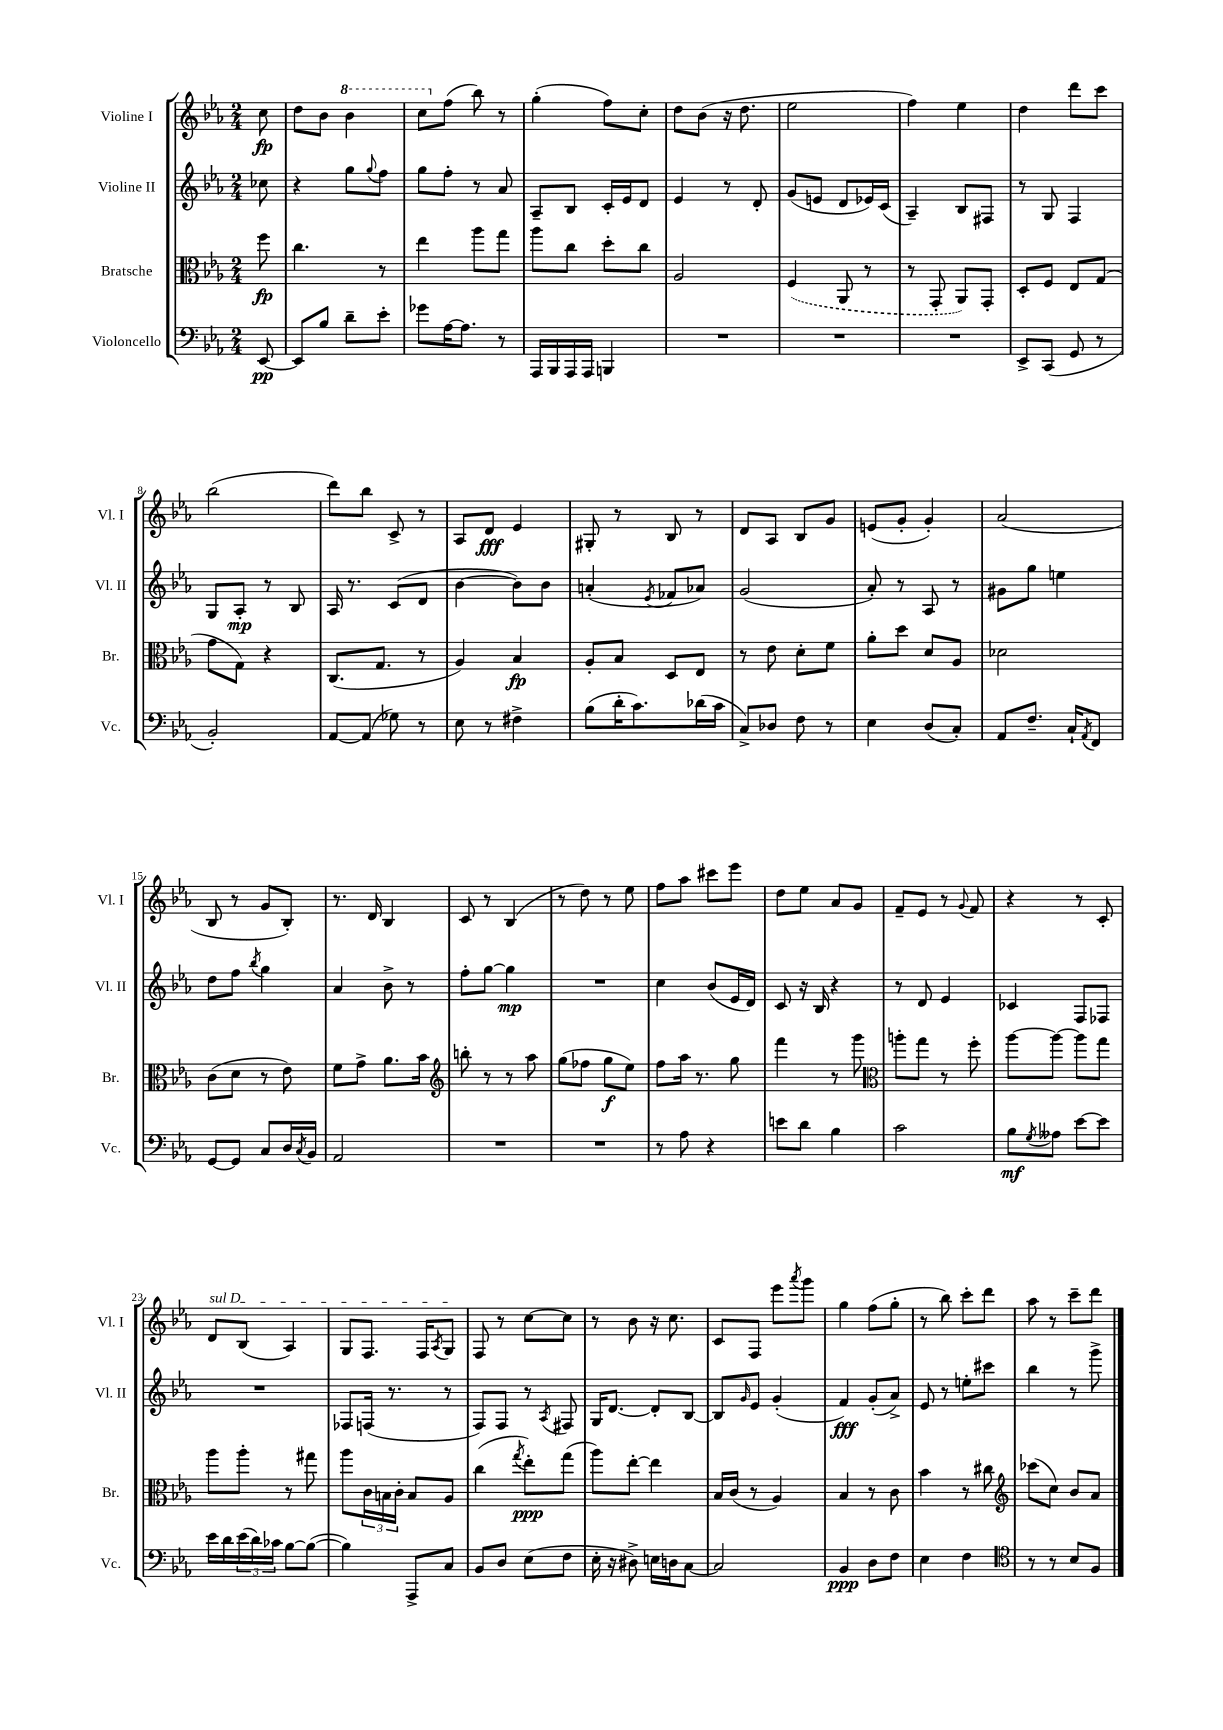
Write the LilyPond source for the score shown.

<<
\new StaffGroup <<
\new Staff = "s0" \with { instrumentName = "Violine I" shortInstrumentName = "Vl. I" } {
    \clef treble \key ees \major \numericTimeSignature \time 2/4 \partial 8
    c''8\fp |
    d''8 bes'8 \ottava #1 bes''4 |
    c'''8 \ottava #0 f''8( bes''8) r8 |
    g''4-.( f''8) c''8-. |
    d''8 bes'8( r16 d''8. |
    ees''2 |
    f''4) ees''4 |
    d''4 d'''8 c'''8 |
    bes''2( |
    d'''8) bes''8 c'8-> r8 |
    aes8 d'8\fff ees'4 |
    gis8-. r8 bes8 r8 |
    d'8 aes8 bes8 g'8 |
    e'8( g'8-. g'4-.) |
    aes'2( |
    bes8 r8 g'8 bes8-.) |
    r8. d'16 bes4 |
    c'8 r8 bes4( |
    r8 d''8) r8 ees''8 |
    f''8 aes''8 cis'''8 ees'''8 |
    d''8 ees''8 aes'8 g'8 |
    f'8-- ees'8 r8 \appoggiatura { g'8 } f'8 |
    r4 r8 c'8-. |
    \once \override TextSpanner.bound-details.left.text = \markup { \italic "sul D" } d'8\startTextSpan bes8( aes4) |
    g8 f8. f16 \acciaccatura { aes8 } g8\stopTextSpan |
    f8 r8 c''8~ c''8 |
    r8 bes'8 r16 c''8. |
    c'8 f8 ees'''8 \acciaccatura { aes'''8 } g'''8 |
    g''4 f''8( g''8-. |
    r8 bes''8) c'''8-. d'''8 |
    aes''8 r8 c'''8-- d'''8 \bar "|." |
}
\new Staff = "s1" \with { instrumentName = "Violine II" shortInstrumentName = "Vl. II" } {
    \clef treble \key ees \major \numericTimeSignature \time 2/4 \partial 8
    ces''8 |
    r4 g''8 \appoggiatura { g''8 } f''8 |
    g''8 f''8-. r8 aes'8 |
    aes8-- bes8 c'16-. ees'16 d'8 |
    ees'4 r8 d'8-. |
    g'8( e'8 d'8 ees'16) c'16( |
    aes4--) bes8 fis8 |
    r8 g8 f4 |
    g8 aes8-.\mp r8 bes8 |
    aes16 r8. c'8( d'8 |
    bes'4~ bes'8) bes'8 |
    a'4-.( \acciaccatura { ees'8 } fes'8 aes'8) |
    g'2( |
    aes'8-.) r8 aes8 r8 |
    gis'8 g''8 e''4 |
    d''8 f''8 \acciaccatura { bes''8 } g''4 |
    aes'4 bes'8-> r8 |
    f''8-. g''8~ g''4\mp |
    R2 |
    c''4 bes'8( ees'16 d'16) |
    c'8 r16 bes16 r4 |
    r8 d'8 ees'4 |
    ces'4 f8 fes8 |
    R2 |
    fes8 f16( r8. r8 |
    f8) f8 r8 \acciaccatura { aes8 } fis8 |
    g16 d'8.~ d'8-. bes8~ |
    bes8 \grace { g'16 } ees'8 g'4-.( |
    f'4\fff) g'8-.( aes'8->) |
    ees'8 r8 e''8-. cis'''8 |
    bes''4 r8 g'''8-> \bar "|." |
}
\new Staff = "s2" \with { instrumentName = "Bratsche" shortInstrumentName = "Br." } {
    \clef alto \key ees \major \numericTimeSignature \time 2/4 \partial 8
    f''8\fp |
    c''4. r8 |
    ees''4 aes''8 g''8 |
    aes''8 c''8 d''8-. c''8 |
    aes2 |
    \once \slurDashed f4( aes,8 r8 |
    r8 g,8-. aes,8) g,8-. |
    d8-. f8 ees8 g8( |
    g'8 g8) r4 |
    c8.( g8. r8 |
    aes4) bes4\fp |
    aes8-. bes8 d8 ees8 |
    r8 ees'8 d'8-. f'8 |
    aes'8-. d''8 d'8 aes8 |
    des'2 |
    c'8( d'8 r8 ees'8) |
    f'8 g'8-> aes'8. bes'16 |
    \clef treble b''8-. r8 r8 aes''8 |
    g''8( fes''8 g''8\f ees''8) |
    f''8 aes''16 r8. g''8 |
    f'''4 r8 g'''8 |
    \clef alto a''8-. g''8 r8 f''8-. |
    aes''8~ aes''8~ aes''8 g''8 |
    aes''8 aes''8-. r8 gis''8 |
    aes''8 \tuplet 3/2 { c'16 b16 c'16-. } b8 aes8 |
    c''4( \acciaccatura { g''8 } ees''8-.\ppp) g''8( |
    aes''8) ees''8~-. ees''4 |
    bes16 c'16( r8 aes4) |
    bes4 r8 c'8 |
    bes'4 r8 cis''8 |
    \clef treble ces'''8( c''8) bes'8 aes'8 \bar "|." |
}
\new Staff = "s3" \with { instrumentName = "Violoncello" shortInstrumentName = "Vc." } {
    \clef bass \key ees \major \numericTimeSignature \time 2/4 \partial 8
    ees,8~\pp |
    ees,8 bes8 d'8-- ees'8-. |
    ges'8 aes16~ aes8. r8 |
    aes,,16 bes,,16 aes,,16 aes,,16 b,,4 |
    R2 |
    R2 |
    R2 |
    ees,8-> c,8( g,8 r8 |
    bes,2-.) |
    aes,8~ aes,8( ges8) r8 |
    ees8 r8 fis4-> |
    bes8( d'16-. c'8.) des'16( c'16 |
    c8->) des8 f8 r8 |
    ees4 d8( c8-.) |
    aes,8 f8.-- c16-! \acciaccatura { aes,8 } f,8 |
    g,8~ g,8 c8 d16 \acciaccatura { c8 } bes,16 |
    aes,2 |
    R2 |
    R2 |
    r8 aes8 r4 |
    e'8 d'8 bes4 |
    c'2 |
    bes8\mf \acciaccatura { g8 } aeses8 ees'8~ ees'8 |
    ees'16 d'16 \tuplet 3/2 { ees'16( d'16) ces'16 } bes8~ bes8~( |
    bes4) aes,,8-> c8 |
    bes,8 d8 ees8( f8 |
    ees16-. r16 dis8->) e16 d16 c8~ |
    c2 |
    bes,4\ppp d8 f8 |
    ees4 f4 |
    \clef tenor r8 r8 bes8 f8 \bar "|." |
}
>>
>>
